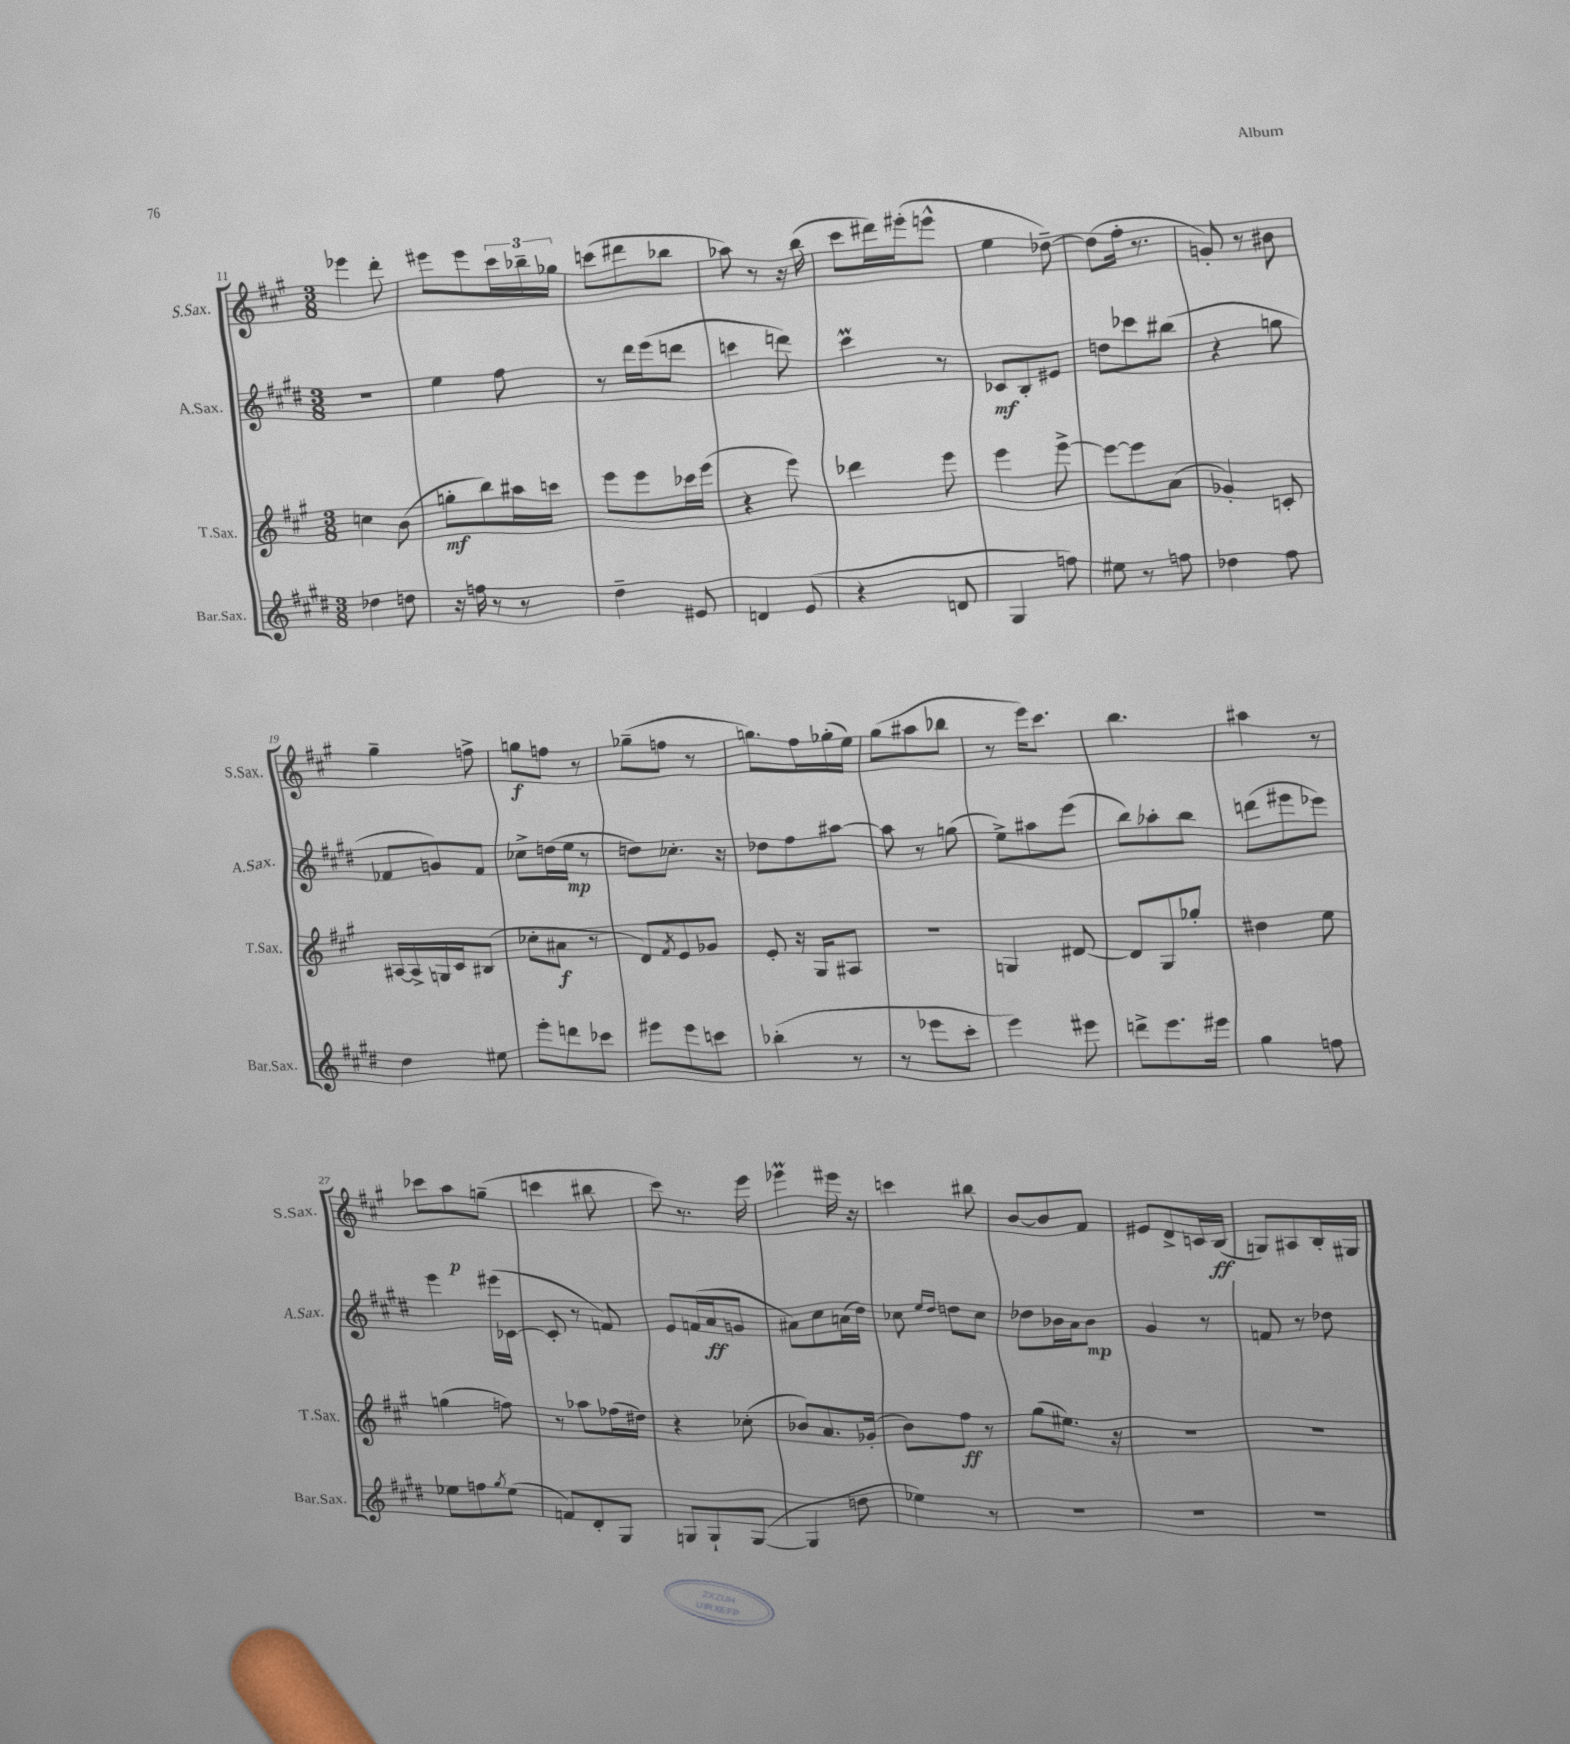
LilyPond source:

<<
\new StaffGroup <<
\new Staff = "s0" \with { instrumentName = "S.Sax." shortInstrumentName = "S.Sax." } {
    \clef treble \key a \major \numericTimeSignature \time 3/8
    ees'''4 d'''8-. |
    eis'''8 eis'''8 \tuplet 3/2 { cis'''16 bes''16-- ges''16 } |
    c'''8( dis'''8 bes''8 |
    aes''8) r8 r16 b''16( |
    cis'''8 dis'''16) eis'''16-.( e'''8-^ |
    e''4 des''8~--) |
    des''8( fis''16-. r8. |
    g'8-.) r8 bis'8 |
    gis''4-- f''8-> |
    g''8\f f''8 r8 |
    ges''8--( f''8 r8 |
    g''8.) fis''16 ges''16-.( e''16) |
    gis''8( ais''8 bes''8 |
    r8 e'''16) cis'''8. |
    b''4. |
    ais''4 r8 |
    ces'''8 a''8\p g''8--( |
    c'''4 bis''8 |
    cis'''8) r8. e'''16 |
    ees'''4\prall eis'''16 r16 |
    c'''4 bis''8 |
    b'8~ b'8 fis'8 |
    eis'8 d'8-> c'16 b16\ff( |
    g8) ais8 b16-. gis16 \bar "|." |
}
\new Staff = "s1" \with { instrumentName = "A.Sax." shortInstrumentName = "A.Sax." } {
    \clef treble \key e \major \numericTimeSignature \time 3/8
    R4. |
    e''4 fis''8 |
    r8 dis'''16 e'''16( d'''8 |
    c'''4 d'''8) |
    cis'''4\prall r8 |
    ces'8\mf b8-. eis'8 |
    d''8 ces'''8 bis''8( |
    r4 g''8 |
    fes'8 g'8) fes'8 |
    ces''8-> d''16( e''16\mp r8 |
    d''8) ces''8.-. r16 |
    des''8 fis''8 ais''8~ |
    ais''8 r8 g''8( |
    e''8->) ais''8 e'''8( |
    b''8) aes''8-. b''8 |
    d'''8( eis'''8 ees'''8) |
    e'''4 eis'''16( ces'16~ |
    ces'8-. r8 f'8) |
    e'8 f'16( a'16\ff g'8 |
    ais'8) cis''8 a'16( dis''16) |
    ces''8 \grace { e''16 dis''16 } d''8 ces''8 |
    des''8 bes'16 a'16 bes'8\mp |
    gis'4 r8 |
    f'8 r8 des''8 \bar "|." |
}
\new Staff = "s2" \with { instrumentName = "T.Sax." shortInstrumentName = "T.Sax." } {
    \clef treble \key a \major \numericTimeSignature \time 3/8
    c''4 b'8( |
    g''8-.\mf b''8) ais''16 c'''16 |
    e'''8 e'''8 ces'''16 e'''16( |
    r4 e'''8) |
    des'''4 e'''8 |
    e'''4 e'''8~-> |
    e'''8~ e'''8 a'8( |
    ges'4-.) c'8-. |
    ais16~ ais16-> g16 cis'16 bis8( |
    ces''8-. ais'8\f r8 |
    d'8) \acciaccatura { fis'8 } e'8 ges'8 |
    e'8-. r16 gis16 ais8 |
    R4. |
    g4 dis'8~ |
    dis'8 gis8 ges''8-. |
    dis''4 e''8 |
    g''4( f''8) |
    r8 aes''8 fes''16( dis''16) |
    r4 ces''8-.( |
    bes'8) a'8. ges'16-.( |
    b'8) fis''8\ff r8 |
    gis''8( eis''8.) r16 |
    R4. |
    R4. \bar "|." |
}
\new Staff = "s3" \with { instrumentName = "Bar.Sax." shortInstrumentName = "Bar.Sax." } {
    \clef treble \key e \major \numericTimeSignature \time 3/8
    des''4 d''8 |
    r16 f''16 r8 r8 |
    dis''4-- eis'8 |
    d'4 e'8( |
    r4 d'8 |
    gis4 f''8) |
    eis''8 r8 f''8 |
    des''4 fis''8 |
    dis''4 eis''8 |
    e'''8-. d'''8 ces'''8 |
    eis'''8 eis'''8 c'''8 |
    bes''4-.( r8 |
    r8 ees'''8 cis'''8-. |
    e'''4) eis'''8 |
    d'''8-> e'''8. eis'''16 |
    gis''4 f''8 |
    ees''8 f''8 \acciaccatura { gis''8 } ees''8( |
    f'8) dis'8-. gis8 |
    g8 g8-! g8~( |
    g4 d''8 |
    ees''4) r8 |
    R4. |
    R4. |
    R4. \bar "|." |
}
>>
>>
\layout { \context { \Score currentBarNumber = #11 } }
